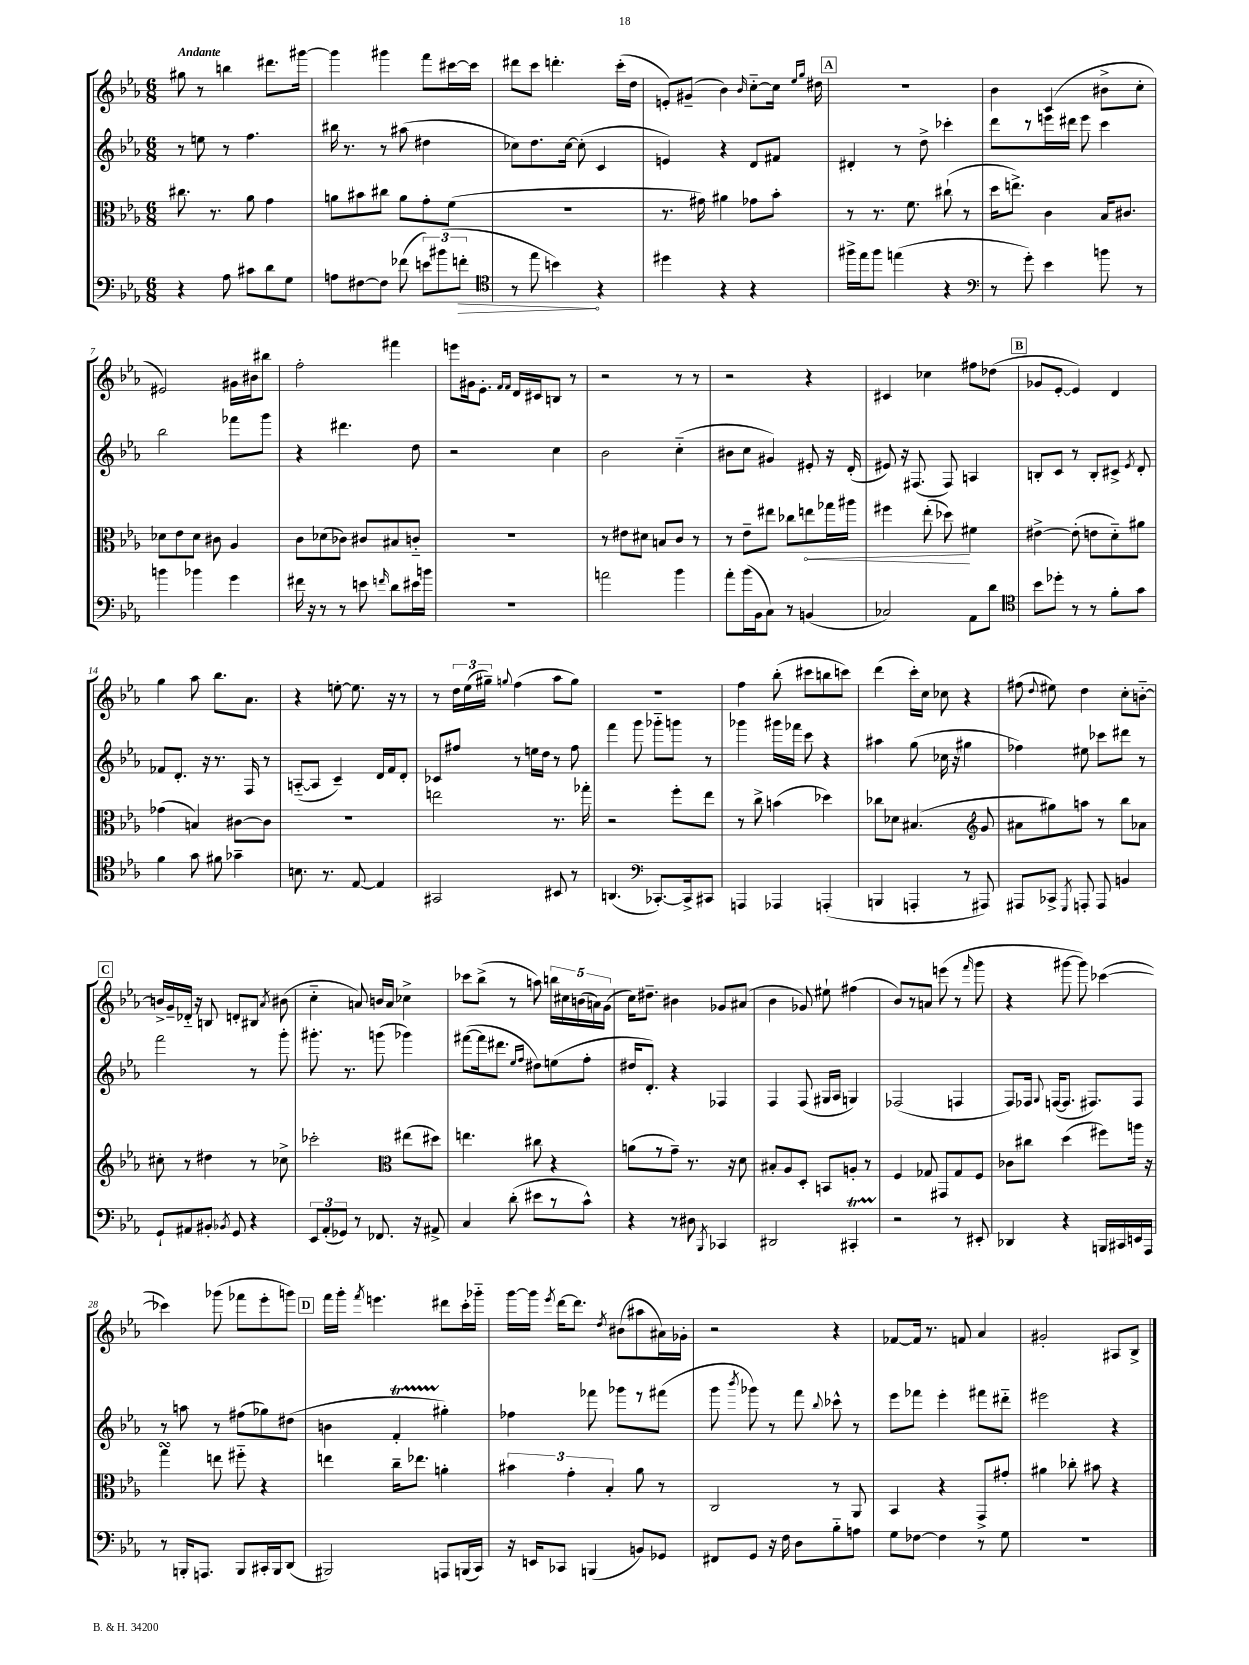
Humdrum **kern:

**kern	**dynam	**kern	**dynam	**kern	**kern
*part4	*part4	*part3	*part3	*part2	*part1
*staff4	*staff4	*staff3	*staff3	*staff2	*staff1
*clefF4	*	*clefC3	*	*clefG2	*clefG2
*k[b-e-a-]	*	*k[b-e-a-]	*	*k[b-e-a-]	*k[b-e-a-]
*M6/8	*	*M6/8	*	*M6/8	*M6/8
=1	=1	=1	=1	=1	=1
!	!	!	!	!	!LO:TX:a:B:t=Andante
4r	.	8.cc#X\	.	8r	8gg#X\
.	.	.	.	8een\	8r
.	.	8.r	.	.	.
8A-\	.	.	.	8r	4bbn\
8c#X\L	.	8a-\	.	4.ff\	.
8d\	.	4g\	.	.	8.ddd#X\L
8G\J	.	.	.	.	.
.	.	.	.	.	[16ggg#X\Jk
=2	=2	=2	=2	=2	=2
8An\L	.	8an\L	.	16bb#X\	4ggg#\]
.	.	.	.	8.r	.
[8F#X\	.	8b#X\	.	.	.
8F#\J]	.	8cc#X\J	.	8r	4ggg#X\
(8f-X\	.	8a\L	.	(8aa#X\	.
12en\L)	.	8g'\	.	4dd#X\	8fff\L
(12b#X\	.	.	.	.	.
.	.	(8f\J	.	.	[16ccc#X\L
!	!LO:HP:b	!	!	!	!
12fn'\J	>	.	.	.	.
.	.	.	.	.	16ccc#\JJ]
=3	=3	=3	=3	=3	=3
*clefC4	*	*	*	*	*
8r	.	2.r	.	8cc-X\L)	8ddd#X\L
8ee-\	.	.	.	8.dd\	8ccc\J
4bn\)	.	.	.	.	4.dddn'\
.	.	.	.	[16cc-\Jk	.
.	.	.	.	(8cc-'\]	.
4r	]	.	.	4c/	.
.	.	.	.	.	(16ccc'\LL
.	.	.	.	.	16dd\JJ
=4	=4	=4	=4	=4	=4
4dd#X\	.	8.r	.	4en/)	8en'/L)
.	.	.	.	.	(8g#X~/J
.	.	16g#X\)	.	.	.
4r	.	4a#X\	.	4r	4b-\)
.	.	.	.	.	16qqb-/
4r	.	8g-X\L	.	8d/L	[8cc\L
.	.	8b-'\J	.	8f#X/J	16cc\Jk]
.	.	.	.	.	16qqee-/LL
.	.	.	.	.	16qqgg/JJ
.	.	.	.	.	16dd#X\
!!LO:REH:place=s1:t=A
=5	=5	=5	=5	=5	=5
16ff#X^\LL	.	8r	.	4d#X'/	2.r
16ee-\J	.	.	.	.	.
8ff#\J	.	8.r	.	.	.
(4een\	.	.	.	8r	.
.	.	8.f\	.	.	.
.	.	.	.	8dd^\	.
4r	.	(8cc#X`\	.	4ccc-X'\	.
.	.	8r	.	.	.
=6	=6	=6	=6	=6	=6
*clefF4	*	*	*	*	*
8r	.	16dd\KL	.	8ddd\L	4b-\
.	.	8.een^\J)	.	.	.
8g'\)	.	.	.	8r	.
4e-\	.	4c\	.	16eeen\L	(4c/
.	.	.	.	16ddd#X\JJ	.
.	.	.	.	8eee\	.
8bn\	.	16B-/KL	.	4ccc\	8b#X^\L
.	.	8.c#X/J	.	.	.
8r	.	.	.	.	8cc'\J
!!LO:LB:g=z
=7	=7	=7	=7	=7	=7
4bn\	.	8d-X\L	.	2bb-\	2e#X/)
.	.	8e-\	.	.	.
4b-X\	.	8d-\J	.	.	.
.	.	8c#X\	.	.	.
4g\	.	4A-/	.	8fff-X\L	16g#X\LL
.	.	.	.	.	16b#X\J
.	.	.	.	8ggg\J	8bb#X\J
=8	=8	=8	=8	=8	=8
16f#X\	.	8c\L	.	4r	2ff'\
16r	.	.	.	.	.
8r	.	(8d-X\	.	.	.
8r	.	8c-X\J)	.	4.ddd#X\	.
8en\	.	8c#X/L	.	.	.
16qqfn/	.	.	.	.	.
8d\L	.	8B#X/	.	.	4fff#X\
16e#X\L	.	8cn/J	.	8dd\	.
16bn\JJ	.	.	.	.	.
=9	=9	=9	=9	=9	=9
2.r	.	2.r	.	2r	8eeen\L
.	.	.	.	.	16g#X\k
.	.	.	.	.	8.e-'\J
.	.	.	.	.	16qqf/LL
.	.	.	.	.	16qqf/JJ
.	.	.	.	.	16d/LL
.	.	.	.	.	16c#X/J
.	.	.	.	4cc\	8Bn/J
.	.	.	.	.	8r
=10	=10	=10	=10	=10	=10
2an\	.	8r	.	2b-\	2r
.	.	8e#X\L	.	.	.
.	.	8d#X\J	.	.	.
.	.	8Bn/L	.	.	.
4b-\	.	8c/J	.	(4cc\	8r
.	.	8r	.	.	8r
=11	=11	=11	=11	=11	=11
8a-'\L	.	8r	.	8b#X\L	2r
(16b-\L	.	8e-~\L	.	8cc\J	.
16BB-\J	.	.	.	.	.
8C\J)	.	8ee#X\J	.	4g#X/)	.
8r	.	8cc-X\L	.	.	.
!	!	!	!LO:HP:b	!	!
(4BBn/	.	8een\	<	8e#X'/	4r
.	.	16gg-X\L	.	16r	.
.	.	16aa#X\JJ	.	(16d'/	.
=12	=12	=12	=12	=12	=12
2C-X/)	.	4ff#X\	.	8e#X/)	4c#X/
.	.	.	.	16r	.
.	.	.	.	(8.F#X/	.
.	.	(8ee-'\	.	.	4cc-X\
.	.	8dd-X\)	.	8F#/)	.
8AA-\L	.	4f#X\	[	4An/	8ff#X\L
8d\J	.	.	.	.	(8dd-X\J
!!LO:REH:place=s1:t=B
=13	=13	=13	=13	=13	=13
*clefC4	*	*	*	*	*
8b-\L	.	[4e#X^\	.	8Bn'/L	8g-X/L
8dd-X'\J	.	.	.	8c/J	[8e-'/J
8r	.	(8e#'\]	.	8r	4e-/])
8r	.	8en\L	.	8B'/L	.
8f'\L	.	8d\)	.	8c#X^/J	4d/
.	.	.	.	8qe-/	.
8g\J	.	8a#X\J	.	8d'/	.
!!LO:LB:g=z
=14	=14	=14	=14	=14	=14
4f\	.	(4g-X\	.	8f-X/L	4gg\
.	.	.	.	8.d'/J	.
8g\	.	4Bn/)	.	.	8aa-\
.	.	.	.	16r	.
8f#X\	.	.	.	8.r	8.bb-\L
4g-X~\	.	[8c#X\L	.	.	.
.	.	.	.	16F/	8.a-\J
.	.	8c#\J]	.	8r	.
=15	=15	=15	=15	=15	=15
8.Bn\	.	2.r	.	([8An/L	4r
.	.	.	.	8A/J]	.
8.r	.	.	.	.	.
.	.	.	.	4c~/)	[8een'\
[8E-/	.	.	.	.	8.ee\]
4E-/]	.	.	.	16d/LL	.
.	.	.	.	16f/J	16r
.	.	.	.	8d'/J	8r
=16	=16	=16	=16	=16	=16
2GG#X/	.	2een\	.	8c-X/L	8r
.	.	.	.	8ff#X/J	24dd\LL
.	.	.	.	.	(24ee-\
.	.	.	.	.	24gg#X~\JJ)
.	.	.	.	.	8qqggn/
.	.	.	.	8r	(4ff\
.	.	.	.	16een\LL	.
.	.	.	.	16dd\JJ	.
8BB#X/	.	8.r	.	8r	8aa-\L
8r	.	.	.	8ff#\	8gg\J)
.	.	16gg-X'\	.	.	.
=17	=17	=17	=17	=17	=17
(4.AAn/	.	2r	.	4fff\	2.r
.	.	.	.	8ggg\	.
*clefF4	*	*	*	*	*
[8.CC-X'/L)	.	.	.	8ggg-X\L	.
.	.	8ff'\L	.	8gggn\J	.
16CC-^/k]	.	.	.	.	.
8CC#X/J	.	8ee-\J	.	8r	.
=18	=18	=18	=18	=18	=18
4AAAn/	.	8r	.	4ggg-X\	4ff\
.	.	8cc^\	.	.	.
4AAA-X/	.	(4bn\	.	16ggg#X\LL	(8bb-'\
.	.	.	.	16fff-X\JJ	.
.	.	.	.	8ccc\	8ccc#X\L
(4AAAn'/	.	4dd-X\)	.	4r	8bbn\
.	.	.	.	.	8cccn\J)
=19	=19	=19	=19	=19	=19
4BBBn/	.	8cc-X\L	.	4aa#X\	(4ddd\
.	.	8d-X\J	.	.	.
4AAAn'/	.	(4.B#X/	.	(8gg\	16ccc'\LL)
.	.	.	.	.	16cc\JJ
.	.	.	.	16cc-X\	8cc-X\
.	.	.	.	16r	.
8r	.	.	.	4gg#X\	4r
*	*	*clefG2	*	*	*
8AAA#X/)	.	8g/	.	.	.
=20	=20	=20	=20	=20	=20
8AAA#X/L	.	8a#X\L	.	4ff-X\)	(8ff#X\
.	.	.	.	.	8qqdd/
8CC-X^/J	.	8gg#X\)	.	.	8ee#X\)
8qGGG/	.	.	.	.	.
8AAAn'/	.	8aan\J	.	8ee#X\	4dd\
8AAA/	.	8r	.	8ccc-X\L	.
4BBn/	.	8bb-\L	.	8ddd#X\J	8cc'\L
.	.	8a-X\J	.	8r	[8bn\J
!!LO:LB:g=z
!!LO:REH:place=s1:t=C
=21	=21	=21	=21	=21	=21
8GG`/L	.	8cc#X'\	.	2fff\	16bn^/LL]
.	.	.	.	.	16g~/
8AA#X/	.	8r	.	.	16d-X/JJ
.	.	.	.	.	16r
8BB#X'/J	.	4dd#X\	.	.	8Bn/
8qBB-X/	.	.	.	.	.
8GG/	.	.	.	.	8dn'/L
4r	.	8r	.	8r	8B#X/J
.	.	.	.	.	8qa-/
.	.	8cc-X^\	.	8ggg'\	(8b#X\
=22	=22	=22	=22	=22	=22
12EE-/L	.	2ccc-X'\	.	8.ggg#X'\	4cc\
(12AA-'/	.	.	.	.	.
12GG-X/J)	.	.	.	.	.
.	.	.	.	8.r	.
8r	.	.	.	.	8an/)
8.FF-X/	.	.	.	(8gggn\	16bn/LL
.	.	.	.	.	16a/JJ
*	*	*clefC3	*	*	*
.	.	(8ee#X\L	.	4ggg-X\)	4cc-X^\
16r	.	.	.	.	.
8AA#X^/	.	8dd#X\J)	.	.	.
=23	=23	=23	=23	=23	=23
4C/	.	4.een\	.	([8fff#X\L	8ccc-X\L
.	.	.	.	16fff#\k]	(8bb-^\J
.	.	.	.	8.ddd#X\J	.
(8d'\	.	.	.	.	8r
.	.	.	.	16qqee-/LL	.
.	.	.	.	16qqff/JJ	.
8e#X\L	.	8cc#X\	.	8dd#X\L)	8aan\)
8r	.	4r	.	(8een\	20bbn\LL
.	.	.	.	.	20cc#X\
.	.	.	.	.	(20bn\
8c^^\J)	.	.	.	8ff'\J	.
.	.	.	.	.	20an\)
.	.	.	.	.	(20g\JJ
=24	=24	=24	=24	=24	=24
4r	.	(8an\L	.	16dd#X/KL	16cc\KL)
.	.	.	.	8.d'/J)	8.dd#X~\J
.	.	8r	.	.	.
8r	.	8g~\J)	.	4r	4b#X\
8D#X\	.	8.r	.	.	.
8qBBB-/	.	.	.	.	.
4CC-X/	.	.	.	4F-X/	8g-X/L
.	.	16r	.	.	.
.	.	8d\	.	.	(8a#X/J
=25	=25	=25	=25	=25	=25
2DD#X/	.	8B#X'/L	.	4F/	4b-\
.	.	8A-/	.	.	.
.	.	8D'/J	.	(8F/	8g-X/)
.	.	8BBn/L	.	16G#X/LL	8ee#X`\
.	.	.	.	16A-/JJ	.
4CC#Xt'/	.	8An'/J	.	4Gn/)	(4ff#X\
.	.	8r	.	.	.
=26	=26	=26	=26	=26	=26
2r	.	4F/	.	(2F-X/	8b-/L)
.	.	.	.	.	8r
.	.	8G-X/	.	.	8an/J
.	.	8GG#X/L	.	.	(8eeen\
8r	.	8G-/	.	4Fn/	8r
.	.	.	.	.	16qqfff/
8EE#X'/	.	8F/J	.	.	8ggg\
=27	=27	=27	=27	=27	=27
4DD-X/	.	8c-X\L	.	8F/L)	4r
.	.	8cc#X\J	.	16F-X/Jk	.
.	.	.	.	8qqG/	.
.	.	.	.	([16Fn/KL	.
4r	.	(4dd\	.	8.F/J]	[8ggg#X\
.	.	.	.	.	8ggg#\])
.	.	.	.	8.F#X/L)	.
16BBBn/LL	.	8ff#X\L)	.	.	([4ccc-X\
16CC#X/	.	.	.	.	.
16EEn/	.	16aan\Jk	.	8F#/J	.
16AAA-/JJ	.	16r	.	.	.
!!LO:LB:g=z
=28	=28	=28	=28	=28	=28
8r	.	4ggsSsS\	.	8r	4ccc-X\])
16BBBn'/KL	.	.	.	8aan\	.
8.AAAn/J	.	.	.	.	.
.	.	8een\	.	8r	(8ggg-X\
8BBB/L	.	8ff#X\	.	(8ff#X\L	8fff-X\L
16CC#X'/L	.	4r	.	8gg-X\)	8eee-'\
16BBB/J	.	.	.	.	.
(8DD/J	.	.	.	(8dd#X\J	8gggn\J)
!!LO:REH:place=s1:t=D
=29	=29	=29	=29	=29	=29
2BBB#X/)	.	4een\	.	4bn\	16fff\LL
.	.	.	.	.	16ggg'\JJ
.	.	.	.	.	8qfff/
.	.	.	.	.	4.eeen\
.	.	16cc~\KL	.	4fT'/	.
.	.	8.ee-X\J	.	.	.
8AAAn/L	.	4an'\	.	4gg#X'\)	8ddd#X\L
(16BBBn/L	.	.	.	.	16ccc'\L
16CC/JJ)	.	.	.	.	16ggg-X\JJ
=30	=30	=30	=30	=30	=30
16r	.	6b#X\	.	4ff-X\	[16ggg\LL
16EEn/KL	.	.	.	.	16ggg\JJ]
.	.	.	.	.	8qeee-/
8CC-X/J	.	.	.	.	[16ddd\KL
.	.	6g'\	.	.	.
.	.	.	.	.	8.ddd\J]
(4BBBn/	.	.	.	8fff-X\	.
.	.	6B-'/	.	.	.
.	.	.	.	.	8qdd/
.	.	.	.	8ggg-X\L	(8b#X\L
8BBn/L)	.	8a-\	.	8r	8aa#X\
8GG-X/J	.	8r	.	(8fff#X\J	16a#X\L)
.	.	.	.	.	16g-X'\JJ
=31	=31	=31	=31	=31	=31
8FF#X/L	.	2C/	.	8ggg\	2r
.	.	.	.	8qbbb-/	.
8GG/J	.	.	.	8ggg-X\)	.
16r	.	.	.	8r	.
16F\	.	.	.	.	.
8D\L	.	.	.	8fff\	.
.	.	.	.	8qqbb-/	.
8B-\	.	8r	.	8ccc-X^^\	4r
8An\J	.	8AA-/	.	8r	.
=32	=32	=32	=32	=32	=32
8G\L	.	4BB-/	.	8eee-\L	[8f-X/L
[8F-X\J	.	.	.	8fff-X\J	16f-/Jk]
.	.	.	.	.	8.r
4F-\]	.	4r	.	4eee-'\	.
.	.	.	.	.	8fn/
8r	.	8GG^/L	.	8fff#X\L	4a-/
8G\	.	8g#X'/J	.	8ddd#X\J	.
=33	=33	=33	=33	=33	=33
2.r	.	4a#X\	.	2eee#X\	2g#X'/
.	.	8cc-X'\	.	.	.
.	.	8b#X\	.	.	.
.	.	4r	.	4r	8A#X/L
.	.	.	.	.	8B-^/J
==	==	==	==	==	==
*-	*-	*-	*-	*-	*-
